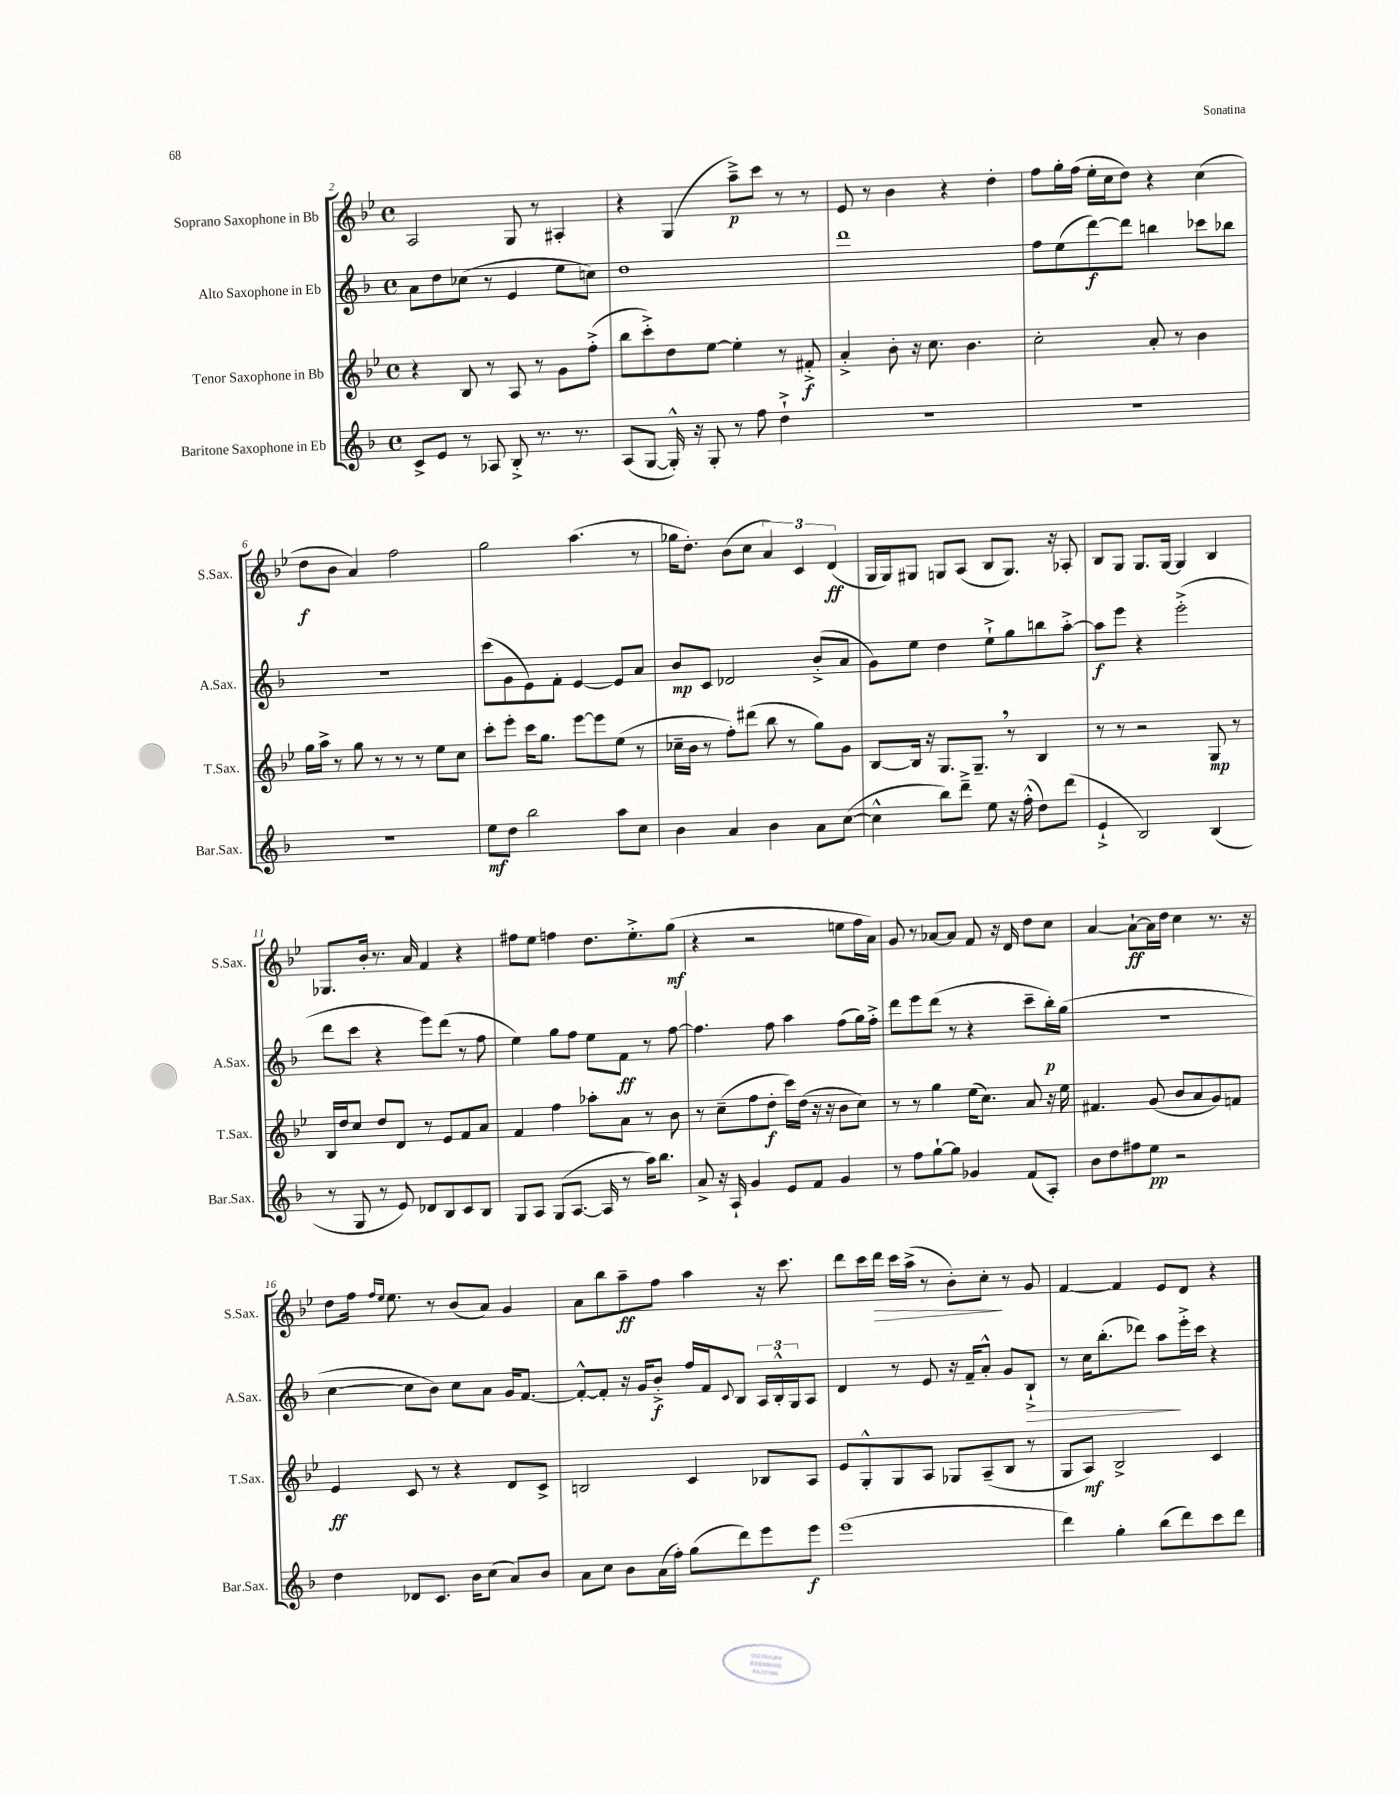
<<
\new StaffGroup <<
\new Staff = "s0" \with { instrumentName = "Soprano Saxophone in Bb" shortInstrumentName = "S.Sax." } {
    \clef treble \key bes \major \defaultTimeSignature \time 4/4
    a2 g8 r8 ais4-. |
    r4 g4( a''8--->\p) c'''8 r8 r8 |
    ees'8 r8 bes'4 r4 d''4-. |
    f''8 g''16-. f''16( ees''16-. c''16 d''8) r4 c''4( |
    d''8\f bes'8 a'4) f''2 |
    g''2 a''4.( r8 |
    ges''16 d''8.-.) bes'8( c''8 \tuplet 3/2 { a'4) c'4 d'4\ff( } |
    g16 g16) gis8 g8 a8( bes8 g8.) r16 aes8-. |
    bes8 g8 g8. g16~ g4 bes4 |
    ges8. bes'16-. r8. a'16 f'4 r4 |
    fis''8 ees''8 f''4 d''8. ees''8.-.-> g''8\mf( |
    r4 r2 e''8 f''16 a'16) |
    g'8 r8 aes'8~ aes'8 f'8 r16 d'16 d''8 c''8 |
    a'4~ a'8~-!\ff a'16 d''16 c''4 r8. r16 |
    d''8 f''16 \grace { f''16 ees''16 } ees''8. r8 bes'8( a'8) g'4 |
    a'8 bes''8 a''8--\ff f''8 a''4 r16 c'''8. |
    d'''8 c'''16 d'''16\> c'''16 a''16->( r8 bes'8-.) c''8-.\! r8 g'8 |
    f'4~ f'4 ees'8 d'8 r4 \bar "|." |
}
\new Staff = "s1" \with { instrumentName = "Alto Saxophone in Eb" shortInstrumentName = "A.Sax." } {
    \clef treble \key f \major \defaultTimeSignature \time 4/4
    a'8 d''8 ces''8( r8 e'4 e''8 c''8) |
    d''1 |
    d'''1 |
    f''8 e''8( d'''8~\f) d'''8 b''4 ces'''8 bes''8 |
    R1 |
    c'''8( g'8 e'8) f'8-. e'4~ e'8 a'8 |
    bes'8\mp c'8 des'2 bes'8-.->( a'8 |
    g'8) e''8 d''4 e''8-!-> g''8 b''8 a''8~-.-> |
    a''8\f e'''8 r4 e'''2-.->( |
    d'''8 c'''8 r4 e'''8) d'''8( r8 f''8 |
    e''4) g''8 f''8 e''8 f'8\ff r8 f''8~ |
    f''4. f''8 a''4 f''8( g''16) f''16-.-> |
    d'''8 e'''8 d'''8( r8 r4 c'''8-- bes''16-.\p) g''16( |
    R1 |
    c''4~ c''8 bes'8) c''8 a'8 g'16 f'8.~ |
    f'8~-.-^ f'8-. r16 g'16 bes'8-.->\f f''16 f'16 \appoggiatura { c'8 } bes8 \tuplet 3/2 { a16 bes16-.-^ g16 } a8 |
    d'4 r8 e'8 r16 f'16-- a'8-.-^ g'8 bes8-!->\> |
    r8 c''16 bes''8.-.( des'''8) a''8\! e'''16-.-> c'''16 r4 \bar "|." |
}
\new Staff = "s2" \with { instrumentName = "Tenor Saxophone in Bb" shortInstrumentName = "T.Sax." } {
    \clef treble \key bes \major \defaultTimeSignature \time 4/4
    r4 bes8 r8 a8 r8 g'8 f''8-.->( |
    bes''8 c'''8-.->) d''8 ees''8~ ees''4-. r8 fis'8-.->\f |
    a'4-.-> bes'8-. r16 c''8. bes'4. |
    c''2-. a'8-. r8 bes'4 |
    g''16 a''16-> r8 g''8 r8 r8 r8 ees''8 c''8 |
    c'''8-. ees'''8-. c'''16 g''8. ees'''8~ ees'''8 ees''8( r8 |
    ces''16-- bes'16 r8 f''8-.) dis'''8( bes''8 r8 g''8) g'8 |
    bes8~ bes16 r16 g8. g8.-- \breathe r8 bes4 |
    r8 r8 r2 g8\mp r8 |
    bes16 d''16 c''8 d''8 d'8 r8 ees'8 f'8 a'8 |
    f'4 f''4 aes''8-. a'8 r8 bes'8 |
    r8 c''8--( f''8 d''8-.\f c'''16) d''16( r16 r16 bes'8 c''8) |
    r8 r8 g''4 ees''16( c''8.) a'8 r16 ees''16 |
    fis'4. g'8( bes'8 a'8 g'8) f'8 |
    ees'4\ff c'8 r8 r4 d'8 c'8-> |
    b2 c'4 bes8 a8 |
    ees'8 g8-.-^ g8 a8 ges8 a8--( bes8 r8 |
    g8 a8\mf) bes2-> c'4 \bar "|." |
}
\new Staff = "s3" \with { instrumentName = "Baritone Saxophone in Eb" shortInstrumentName = "Bar.Sax." } {
    \clef treble \key f \major \defaultTimeSignature \time 4/4
    c'8-> e'8 r8 aes8 bes8-.-> r8. r8. |
    a8( g8~ g16-.-^) r16 g8-. r8 f''8 d''4-!-> |
    R1 |
    R1 |
    R1 |
    e''8\mf d''8 bes''2 a''8 c''8 |
    bes'4 a'4 bes'4 a'8 c''8~( |
    c''4-^ bes''8) d'''8---> e''8 r16 f''16-.-^( d''8) d'''8( |
    e'4-!-> bes2) bes4( |
    r8 g8 r8 e'8) des'8 bes8 c'8 bes8 |
    g8 a8 g8( a8.~ a16 r8 a''16) bes''8. |
    a'8-> r16 a16-! g'4 e'8 f'8 g'4 |
    r8 f''8 g''8~-! g''8 ges'4 f'8( a8-.) |
    bes'8 d''8 fis''8 e''8\pp r2 |
    d''4 des'8 c'8. bes'16 c''8( a'8) bes'8 |
    a'8 c''8 bes'8 a'16( f''16-.) g''8( d'''8) e'''8 e'''8\f |
    e'''1( |
    d'''4) g''4-. bes''8( d'''8) c'''8 d'''8 \bar "|." |
}
>>
>>
\layout { \context { \Score currentBarNumber = #2 } }
